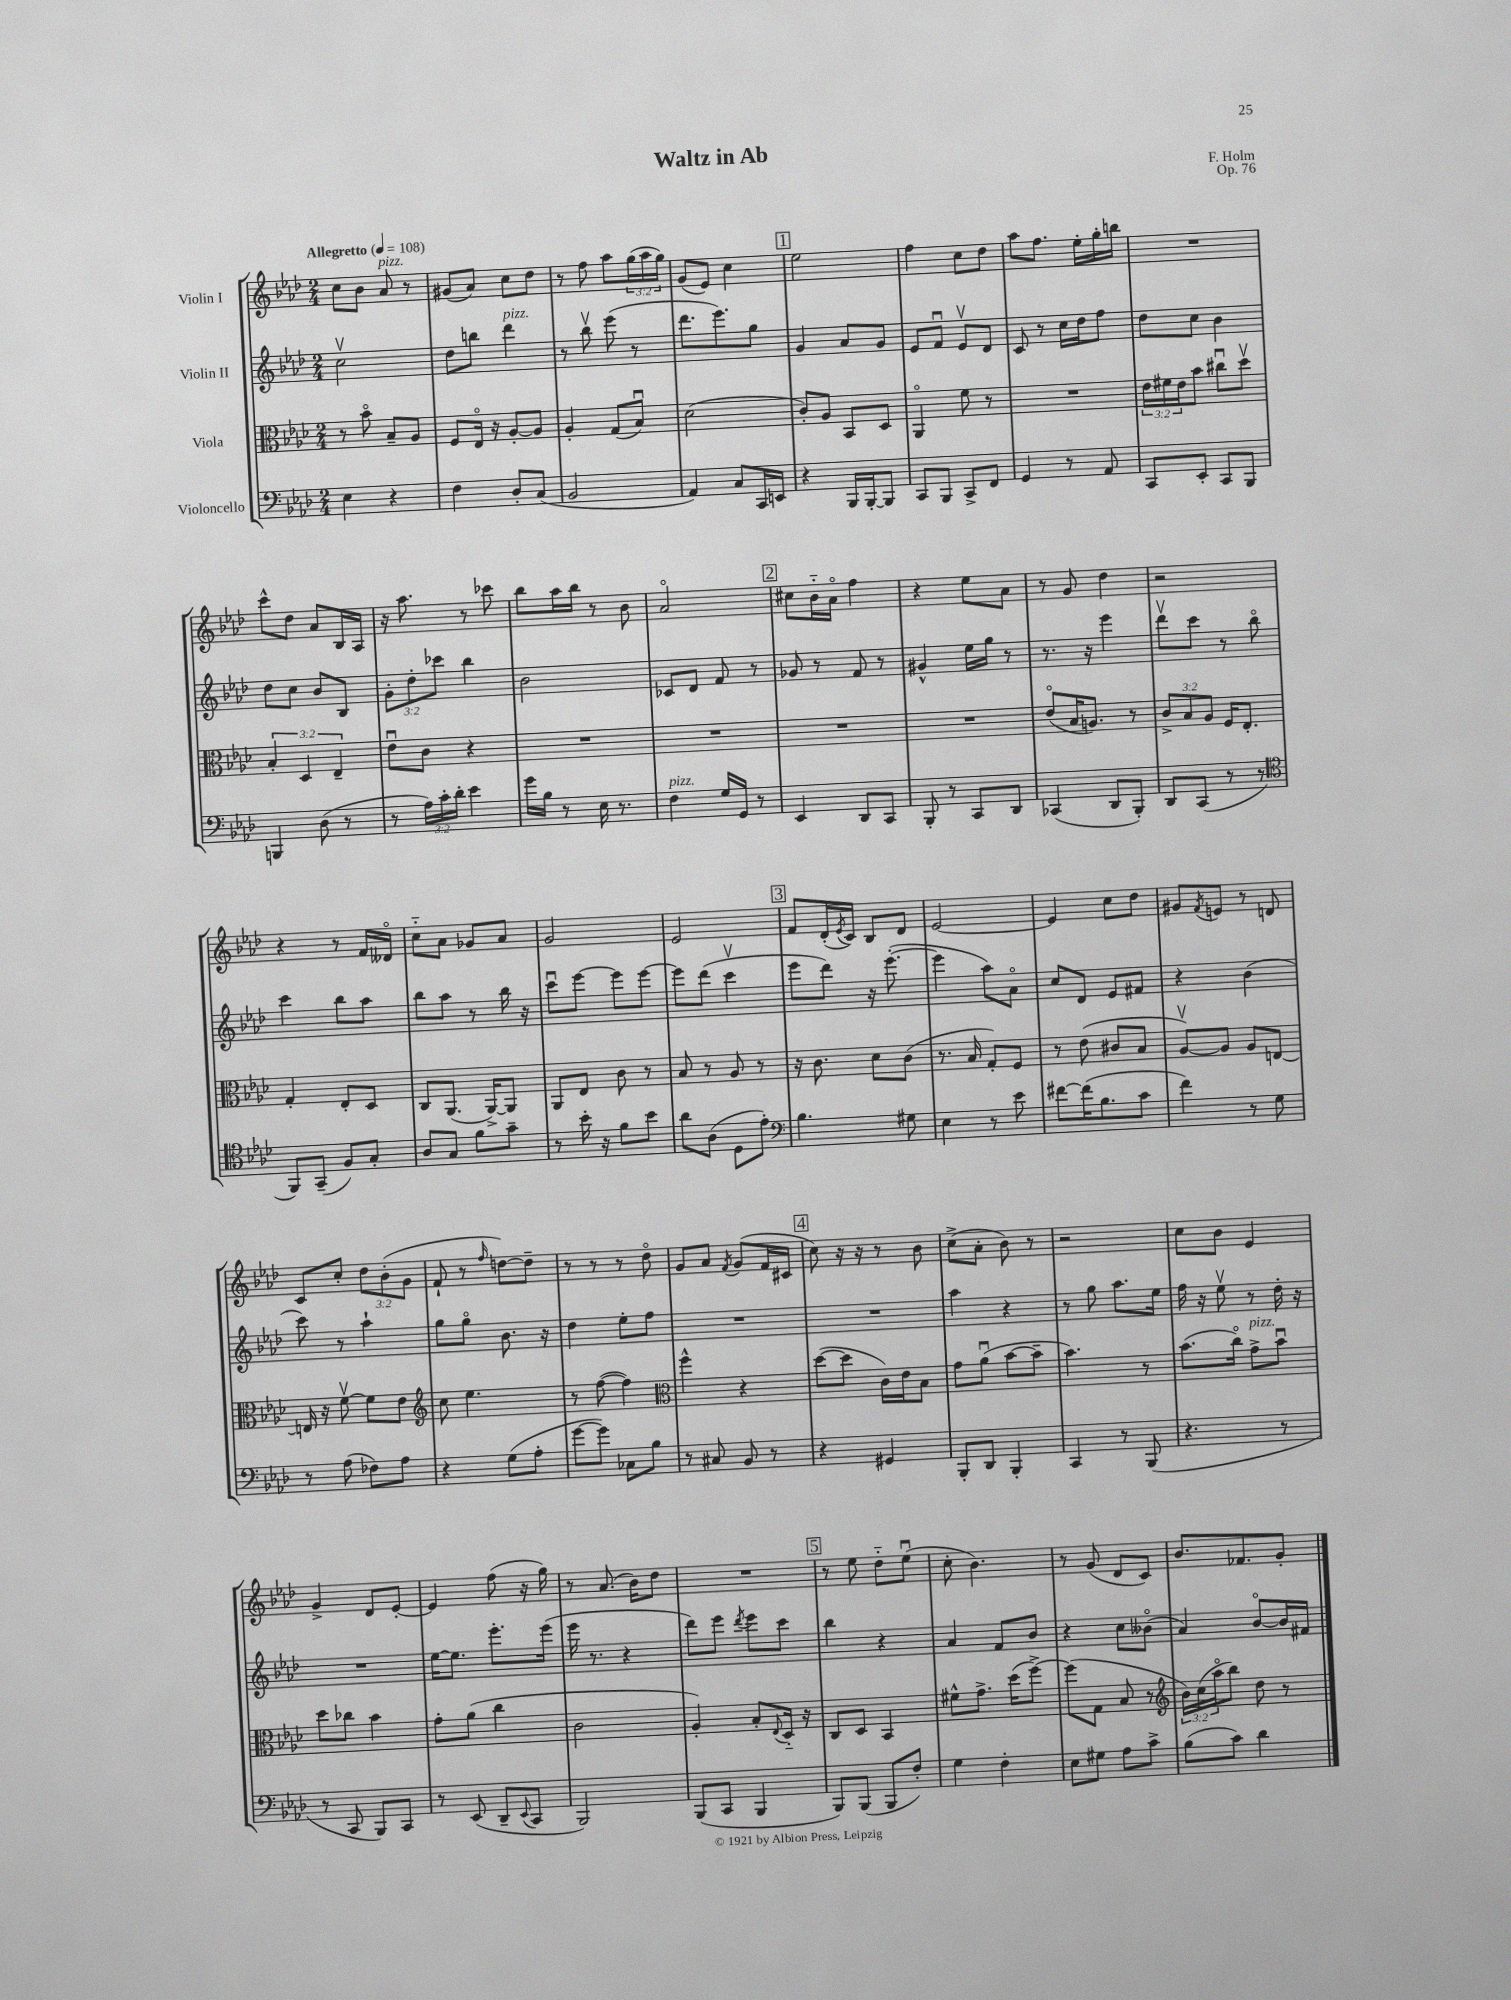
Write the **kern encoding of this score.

**kern	**kern	**kern	**kern
*staff4	*staff3	*staff2	*staff1
*clefF4	*clefC3	*clefG2	*clefG2
*k[b-e-a-d-]	*k[b-e-a-d-]	*k[b-e-a-d-]	*k[b-e-a-d-]
*M2/4	*M2/4	*M2/4	*M2/4
*MM108	*MM108	*MM108	*MM108
4E-	8r	2ccv	8cc
.	8b-o	.	8b-
4r	8B-~	.	8a-
.	8A-	.	8r
=	=	=	=
4F	8F	8dd-	(8g#
.	16E-o	8bb	8a-)
.	16r	.	.
8D-'	[8A-'	4ddd-	8cc
(8C	8A-]	.	8dd-
=	=	=	=
2BB-	4A-'	8r	8r
.	.	8bb-v	8ff
.	(8G	(8eee-	8aa-
.	8B-u)	8r	(24gg
.	.	.	24aa-
.	.	.	24gg)
=	=	=	=
4AA-)	(2d-	8.ddd-	(8g
.	.	.	8e-)
.	.	8.eee-)	.
8C	.	.	4cc
16CC	.	8gg	.
16EE	.	.	.
=	=	=	=
4r	8c')	4g	2ee-
.	8A-	.	.
16BBB-	8BB-	8a-	.
[16BBB-'	.	.	.
8BBB-]	8D-	8g	.
=	=	=	=
8CC	4AA-o	8e-	4ff
8BBB-	.	8fu	.
8CC^	8f	8e-v	8cc
8FF	8r	8d-	8dd-
=	=	=	=
4GG	2r	8c	8aa-
.	.	8r	8.ff
8r	.	16cc	.
.	.	16dd-	16ee-'
8AA-	.	8ff	16gg'
.	.	.	16bb
=	=	=	=
8CC	24e-	8dd-	2r
.	24f#	.	.
.	24e-	.	.
8EE-'	8b-	8cc	.
8CC	8cc#u	4b-	.
8BBB-	8dd-v	.	.
=	=	=	=
4BBB	6B-'	8dd-	8ccc^^
.	.	8cc	8dd-
.	6D-	.	.
(8D-	.	8b-	8a-
.	6E-~	.	.
8r	.	8B-	16B-
.	.	.	16A-
=	=	=	=
8r	8e-u	12g'	16r
.	.	.	8.aa-
.	.	12dd-'	.
24A-)	8c	.	.
24c'	.	12ccc-	.
24d-'	.	.	.
4e-	4r	4bb-	8r
.	.	.	8ccc-
=	=	=	=
16g	2r	2b-	8bb-
16B-	.	.	.
8r	.	.	16aa-
.	.	.	16bb-
16E-	.	.	8r
8.r	.	.	.
.	.	.	8b-
=	=	=	=
4F	2r	8c-	2a-o
.	.	8d-	.
16G	.	8f	.
16GG	.	.	.
8r	.	8r	.
=	=	=	=
4EE-	2r	8g-	8cc#
.	.	8r	16b-'~
.	.	.	16a-o
8DD-	.	8f	4ff
8CC	.	8r	.
=	=	=	=
8BBB-'	2r	4g#^^	4r
8r	.	.	.
8CC	.	16ee-	8ee-
.	.	16gg	.
8DD-	.	8r	8a-
=	=	=	=
(4CC-	(8e-o	8.r	8r
.	16B-	.	8g
.	8.A)	16r	.
8DD-	.	4eee-	4dd-
8BBB-')	8r	.	.
=	=	=	=
8DD-	12c^	8ddd-v	2r
.	12B-	.	.
(8CC	.	8ccc	.
.	12A-	.	.
8r	16F	8r	.
.	8.E-'	.	.
8r	.	8bb-o	.
=	=	=	=
*clefC4	*	*	*
8FF)	4G'	4ccc	4r
(8GG~	.	.	.
8F)	8E-'	8bb-	8r
8G'	8D-	8aa-	16f
.	.	.	16d--o
=	=	=	=
8A-	8C	8bb-	8cc'~
8G	(8.AA-	8aa-	8a-
8f	.	8r	8g-
.	[16AA-^)	.	.
8g~	8AA-]	16bb-	8a-
.	.	16r	.
=	=	=	=
8r	8AA-	8cccu	2g
16b-'	8E-	[8eee-	.
16r	.	.	.
8f	8c	8eee-]	.
8b-	8r	[8eee-	.
=	=	=	=
8a-	8B-	8eee-]	2e-
(8A-	8r	(8ddd-	.
8D-	8A-	4cccv	.
8e-')	8r	.	.
=	=	=	=
*clefF4	*	*	*
4.B-	16r	8eee-	8f
.	8.c	.	.
.	.	8ddd-)	(16d-'
.	.	.	8qe-
.	.	.	16c)
.	8d-	16r	8B-
.	.	([8.eee-'	.
8G#	(8c	.	8d-
=	=	=	=
4E-	8.r	4eee-]	[2e-
.	16B-	.	.
8r	8G')	8aa-)	.
8e-	8F	8a-o	.
=	=	=	=
[8f#	8r	8cc	4e-]
(16f#]	(8e-	8d-	.
8.B-	.	.	.
.	8c#	8e-	8cc
8c	8B-	8f#	8dd-
=	=	=	=
4f)	[8A-v)	4r	8g#
.	.	.	8qf
.	8A-]	.	8e
8r	8A-	(4b-	8r
8G	[8E	.	8d
=	=	=	=
8r	16E]	8ccc)	8c
.	16r	.	.
(8A-	[8fv	8r	8cc'
8F-)	8f]	4aa-`	12dd-
.	.	.	(12b-'
8A-	8e-	.	.
.	.	.	12g
=	=	=	=
*	*clefG2	*	*
4r	8cc	8gg	8f`
.	4.ee-	8ggo	8r
.	.	.	16qqff
(8G	.	8.b-	[8dd)
8A-'	.	.	8dd~]
.	.	16r	.
=	=	=	=
[8g	8r	4dd-	8r
8g])	([8ff	.	8r
8C-	4ff])	8ee-'	8r
8B-	.	8ff	8dd-o
=	=	=	=
*	*clefC3	*	*
8r	4ff^^	2r	8g
8C#	.	.	8a-
.	.	.	8qf
8BB-	4r	.	(8g
8r	.	.	16f
.	.	.	16c#
=	=	=	=
4r	([8dd-	2r	8cc)
.	8dd-]	.	16r
.	.	.	16r
4GG#	16c)	.	8r
.	16e-	.	.
.	8B-	.	8b-
=	=	=	=
8BBB-'	8g	4aa-	(8cc^
8DD-	(8a-u	.	8a-'
4BBB-'	[8b-	4r	8b-)
.	8b-~]	.	8r
=	=	=	=
4CC	4.b-)	8r	2r
.	.	8gg	.
8r	.	8.aa-	.
(8BBB-	8r	.	.
.	.	16ee-	.
=	=	=	=
4.r	(8.b-	16ff	8cc
.	.	16r	.
.	.	8ee-v	8b-
.	16cco)	.	.
.	8g^	8r	4e-
8r	8b-u	16dd-'	.
.	.	16r	.
=	=	=	=
8r	8dd-	2r	4g^
8CC	8cc-	.	.
8BBB-)	4b-	.	8d-
8CC	.	.	[8e-'
=	=	=	=
8r	8g'	[16ee-	4e-]
.	.	8.ee-]	.
(8EE-	(8a-	.	.
8DD-~	4cc	8.eee-'	(8ff
8qqEE-	.	.	.
8CC	.	.	16r
.	.	(16eee-	16gg)
=	=	=	=
2BBB-)	2c	16eee-	8r
.	.	8.r	.
.	.	.	(8.a-
.	.	4r	.
.	.	.	16b-)
.	.	.	8dd-
=	=	=	=
(8BBB-	4A-')	8ddd-)	2r
8CC	.	8eee-	.
.	.	8qddd-	.
4BBB-	8B-'	8eee-	.
.	8qqE-	.	.
.	16D-'~	8ccc	.
.	16r	.	.
=	=	=	=
8BBB-)	8C	4bb-	8r
(8BBB-	8D-	.	8ee-
8BBB-	4BB-	4r	8dd-'~
8F')	.	.	(8ee-u
=	=	=	=
4G	8f#^^	4a-	8cc'
.	8.g^	.	4.b-)
4F'	.	8f	.
.	(16dd-	.	.
.	[8ff^)	8b-	.
=	=	=	=
8E-	(8ff]	4r	8r
8G#	8G	.	(8g
8A-	8B-	8cc	8d-
8c^	8r	(8b--o	8c)
=	=	=	=
*	*clefG2	*	*
(8B-	24b-)	4a-)	8.b-
.	(24cc	.	.
.	24aa-o	.	.
8c)	8bb-)	.	.
.	.	.	8.f-
4d-	8dd-	[8b-o	.
.	8r	16b-]	8g'
.	.	16f#	.
==	==	==	==
*-	*-	*-	*-
